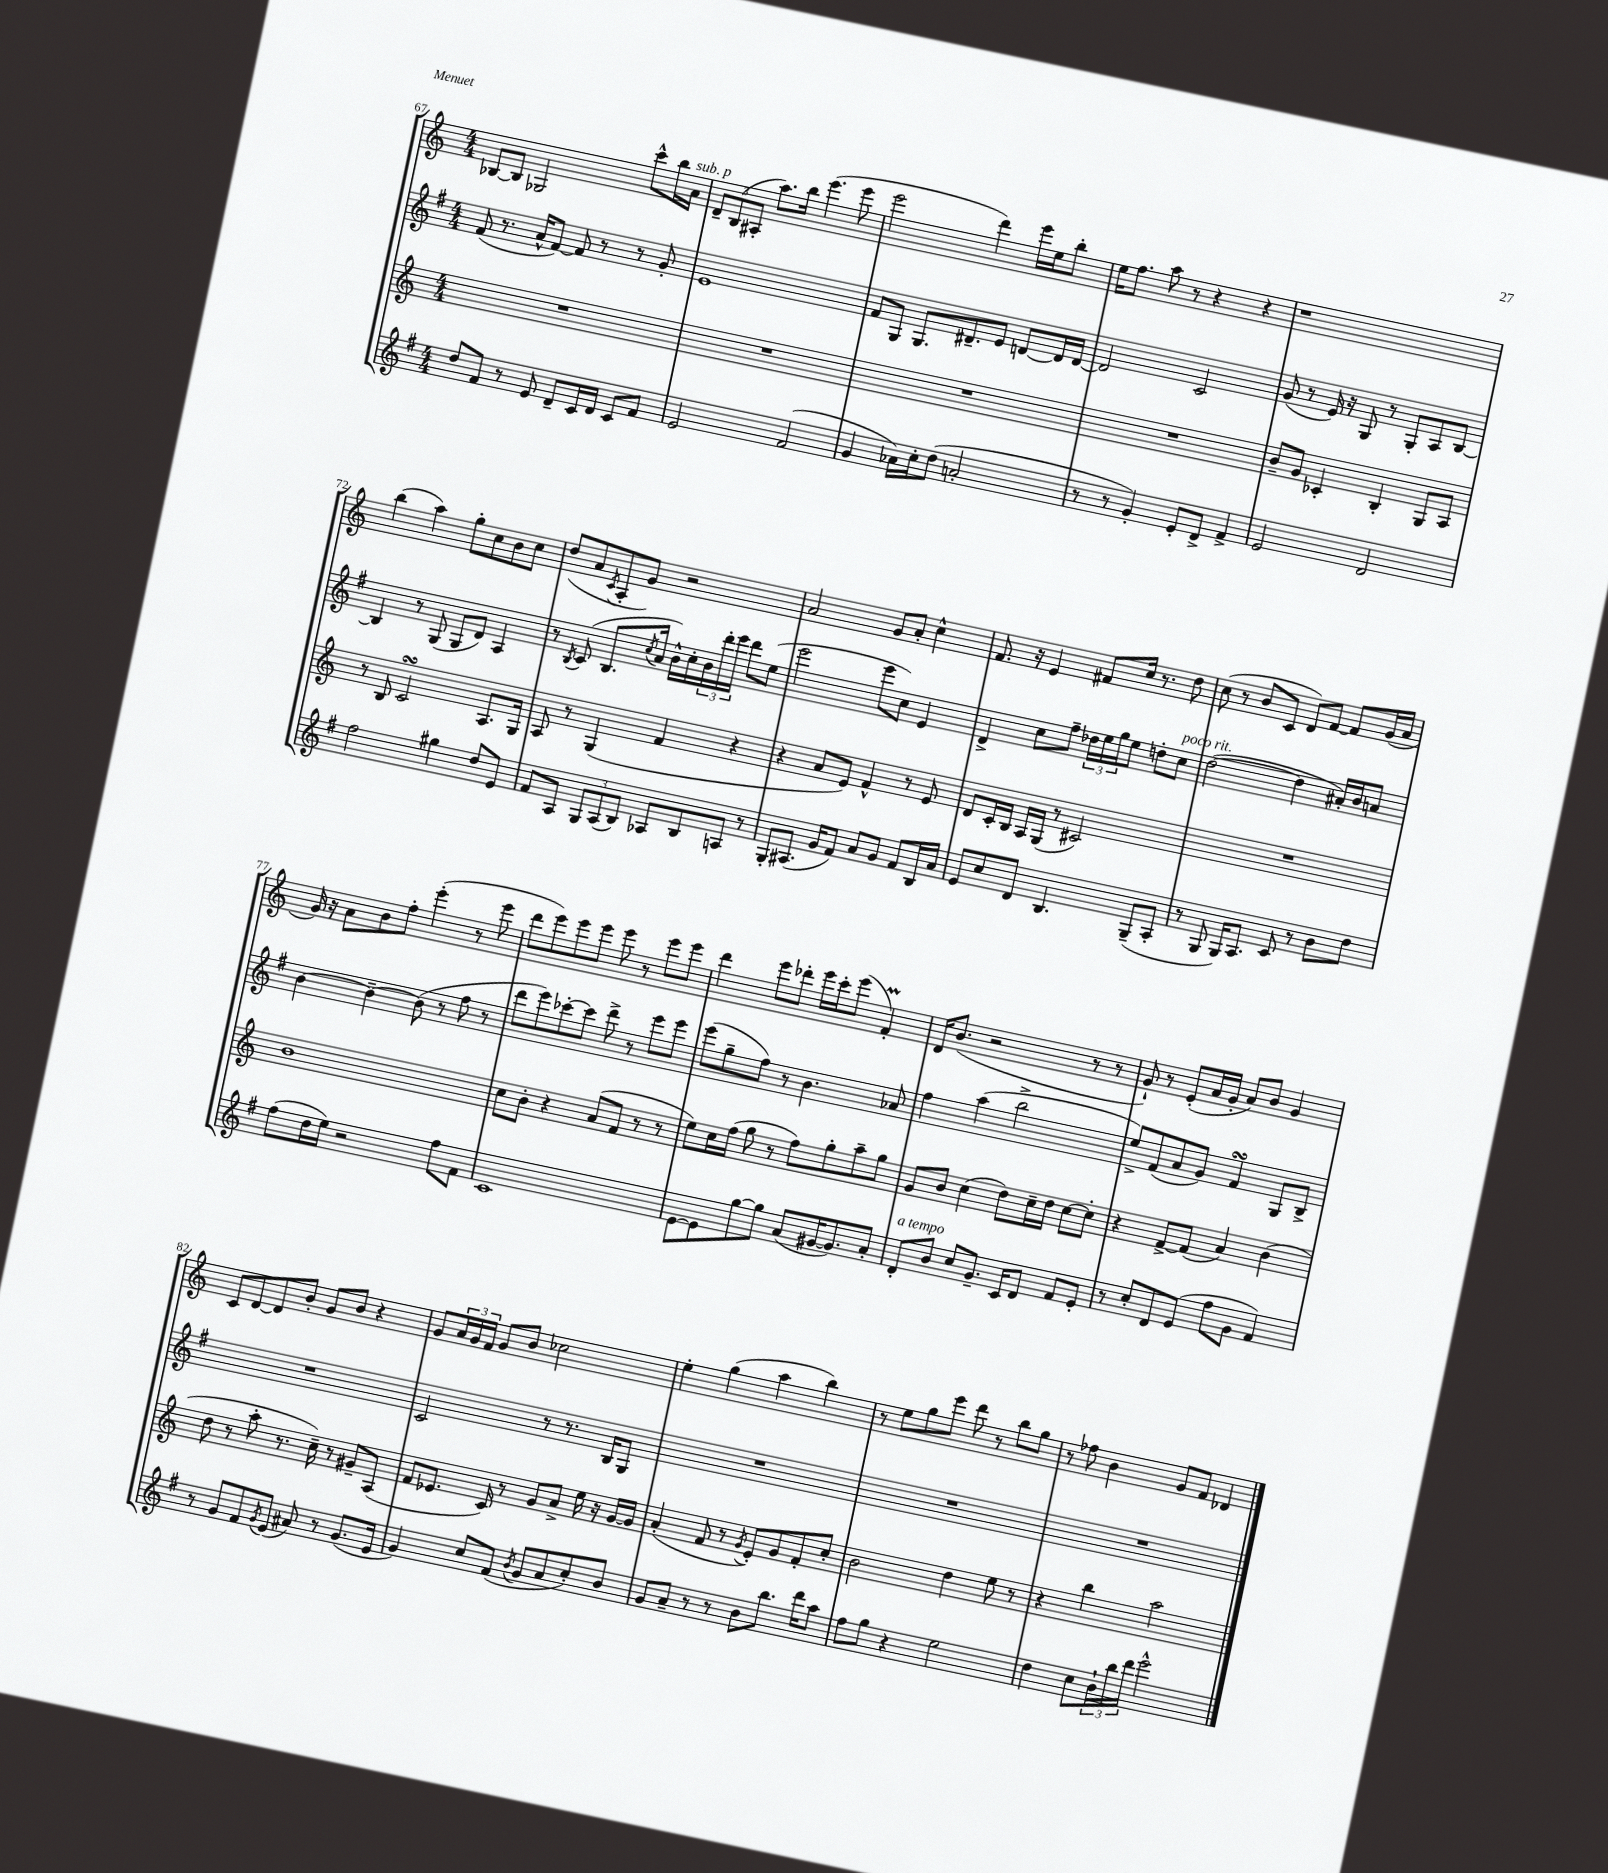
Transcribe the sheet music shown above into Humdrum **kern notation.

**kern	**kern	**kern	**kern
*staff4	*staff3	*staff2	*staff1
*clefG2	*clefG2	*clefG2	*clefG2
*k[f#]	*k[]	*k[f#]	*k[]
*M4/4	*M4/4	*M4/4	*M4/4
8dd/L	1r	(8f#/	[8B-/L
8f#/J	.	8.r	8B-/]J
8r	.	.	2G-/
.	.	16a^^/LK	.
8e/	.	[8f#/J)	.
8d~/L	.	8f#/]	.
16c/L	.	8r	.
16d/JJ	.	.	.
8c/L	.	8r	8ccc^^\L
8f#/J	.	8g'/	16bb\L
.	.	.	16a\JJ
=	=	=	=
2e/	1r	1e	12d~/L
.	.	.	(12B/
.	.	.	12A#'/J
.	.	.	8.aa\L)
.	.	.	16bb\Jk
(2f#/	.	.	(4.eee\
.	.	.	8eee\
=	=	=	=
4g/	1r	8f#/L	2eee\
.	.	8G/J	.
16a-\LL)	.	8.G/L	.
16cc'\J	.	.	.
(8dd\J	.	.	.
.	.	8.d#~/	.
2a'/	.	.	4ddd\)
.	.	8e/J	.
.	.	[8d/L	16eee\LL
.	.	.	16ee\J
.	.	16d/]L	8bb'\J
.	.	[16d/JJ	.
=	=	=	=
8r	1r	2d/]	16ee\LK
.	.	.	8.ff\J
8r	.	.	.
4g'/)	.	.	8aa\
.	.	.	8r
8e'/L	.	2c/	4r
8d^/J	.	.	.
4f#^/	.	.	4r
=	=	=	=
2e/	8b~/L	(8g/	1r
.	8g/J	8r	.
.	4c-'/	16e/)	.
.	.	16r	.
.	.	8G/	.
2d/	4B'/	8r	.
.	.	8G'/L	.
.	8G/L	8A/	.
.	8A/J	[8B/J	.
=	=	=	=
2ff#\	8r	4B/]	(4bb\
.	8B/	.	.
.	2c/	8r	4aa\)
.	.	(8G/	.
4gg#\	.	8G/L	8gg'\L
.	.	8d/J)	8cc\
8dd/L	8.A/L	4A/	8b\
8e/J	.	.	8cc\J
.	16G/Jk	.	.
=	=	=	=
8f#/L	8A/	8r	(8dd/L
.	.	8qB/	.
8A/J	8r	(8c/	8a/
.	.	.	8qc/
12G/L	(4G/	8.B/L	8A'/
(12A/	.	.	.
.	.	.	8g/J)
12B/J)	.	.	.
.	.	8qcc/	.
.	.	16a/Jk	.
8A-/L	4f/	16b^^\LL)	2r
.	.	16cc'\	.
8B/	.	24b\	.
.	.	24ddd'\	.
.	.	24eee\JJ	.
8A/J	4r	8ddd\L	.
8r	.	(8ee\J	.
=	=	=	=
8G'/L	4r	2eee\	2a/
(8.A#/J	.	.	.
.	8a/L	.	.
16g/LK	.	.	.
8f#/J)	8e/J)	.	.
8a/L	4f^^/	8eee\L	8g/L
8g/J	.	8cc\J)	8a'/J
8f#/L	8r	4e/	4cc^^\
16B/L	8e/	.	.
16a/JJ	.	.	.
=	=	=	=
8e/L	8d/L	4d^/	8.f/
8cc/	16c'/L	.	.
.	16B/JJ	.	16r
8d/J	16A/LL	8cc\L	4e/
.	(16G/JJ	.	.
4.B/	8r	8ff#~\J	.
.	2c#/)	24dd-\LL	8f#/L
.	.	24ee\	.
.	.	24gg\J	.
.	.	8ee\J	16cc/Jk
.	.	.	8.r
(8G~/L	.	8dd'\L	.
8A'/J	.	8cc\J	8dd\
=	=	=	=
8r	1r	([2dd\	(8cc\
8G/	.	.	8r
16G/LK)	.	.	8b/L
8.A/J	.	.	.
.	.	.	8c/J
8c/	.	4dd\]	8d/L)
8r	.	.	[8f/J
8b\L	.	16a#'/LL)	8f/]L
.	.	16b/J	.
8dd\J	.	8a/J	(16g/L
.	.	.	16a/JJ
=	=	=	=
(8ff#\L	1b	[4b\	16g/)
.	.	.	16r
16dd\L	.	.	8a\L
16ee\JJ)	.	.	.
2r	.	4b~\_	8b\
.	.	.	8ff'\J
.	.	(8b\]	(4eee'\
.	.	8r	.
8ff#\L	.	8ff#\	8r
8f#\J	.	8r	8eee\
=	=	=	=
1c	8cc\L	8ddd\L	8ddd\L
.	8b'\J	8eee\)	8eee\)
.	4r	[8ccc-'\	8eee\
.	.	8ccc-\]J	8eee\J
.	(8a/L	8ddd^\	8eee\
.	8f/J	8r	8r
.	8r	8eee\L	8eee\L
.	8r	8eee\J	8eee\J
=	=	=	=
[8e\L	8ee\L)	(8eee\L	4ddd\
8e\]	16cc\L	8gg~\	.
.	(16ff\JJ	.	.
[8gg\	8gg\	8ff#\J)	8eee\L
8gg\]J	8r	8r	8ddd-'\J
(8a/L	8ff\L)	4.b\	16eee\LL
.	.	.	16ccc'\J
[16g#/K	8gg'\	.	(8eee\J
8.g#/])	.	.	.
.	8aa~\	.	4f'/)
8a'/J	8gg\J	8a-/	.
=	=	=	=
8d'/L	8g/L	4ff#\	16d/LK
.	.	.	(8.b/J
8b/J	8b/J	.	.
8cc/L	(4cc\	(4aa\	2r
8.g~/J	.	.	.
.	8dd\L)	2bb^\	.
16c/LK	.	.	.
8d/J	16cc~\L	.	.
.	16dd\JJ	.	.
8f#/L	[8cc\L	.	8r
8e'/J	8cc'\]J	.	8r
=	=	=	=
8r	4r	8ee^/L)	8g`/)
8cc'/L	.	(8f#/	8r
8d/	[8f^/L	8a/	(8e'/L
(8e/J	(8f/]J	8g/J)	16a/L
.	.	.	16g'/JJ
8ff#\L	4a/)	4f#/	8a/L)
8g\J	.	.	8b/J
4f#/)	(4b\	8G/L	4g/
.	.	8B^/J	.
=	=	=	=
8r	8dd\	1r	8c/L
8g/L	8r	.	[8d/
8f#/	8aa'\	.	8d/]
8qg/	.	.	.
(8e/J	8.r	.	8b'/J
8a#/)	.	.	8g/L
.	16cc~\)	.	.
8r	8r	.	8b/J
(8.g/L	8g#~/L	.	4r
.	(8A/J	.	.
16e/Jk	.	.	.
=	=	=	=
4g/)	8f/L	2c/	8g/L
.	8.e-/J	.	24a/L
.	.	.	24g/
.	.	.	24f/JJ
8cc/L	.	.	8g/L
.	16c/)	.	.
(8f#/J	8r	.	8b/J
8qb/	.	.	.
8g/L	8g/L	8r	2cc-\
8a/	8a^/J	8.r	.
8cc'/)	16ee\	.	.
.	16r	16B/LK	.
8b/J	[16g/LL	8G/J	.
.	16g/]JJ	.	.
=	=	=	=
8g/L	(4a'/	1r	4ee'\
8a~/J	.	.	.
8r	8f/	.	(4gg\
8r	8r	.	.
.	8qg/	.	.
8b\L	8e'/L)	.	4aa\
8.bb\J	8g/	.	.
.	8f'/	.	4bb\)
16ddd\LK	.	.	.
8aa\J	8cc'/J	.	.
=	=	=	=
8ff#\L	2b\	1r	8r
8gg\J	.	.	8ee\L
4r	.	.	8gg\
.	.	.	8eee\J
2ee\	4dd\	.	8ddd\
.	.	.	8r
.	8ee\	.	8bb\L
.	8r	.	8gg\J
=	=	=	=
4dd\	4r	1r	8r
.	.	.	8ff-\
8cc\L	4bb\	.	4b\
24b`\L	.	.	.
24bb\	.	.	.
24ddd\JJ	.	.	.
2eee^^\	2aa\	.	8g/L
.	.	.	8f/J
.	.	.	4d-/
==	==	==	==
*-	*-	*-	*-
